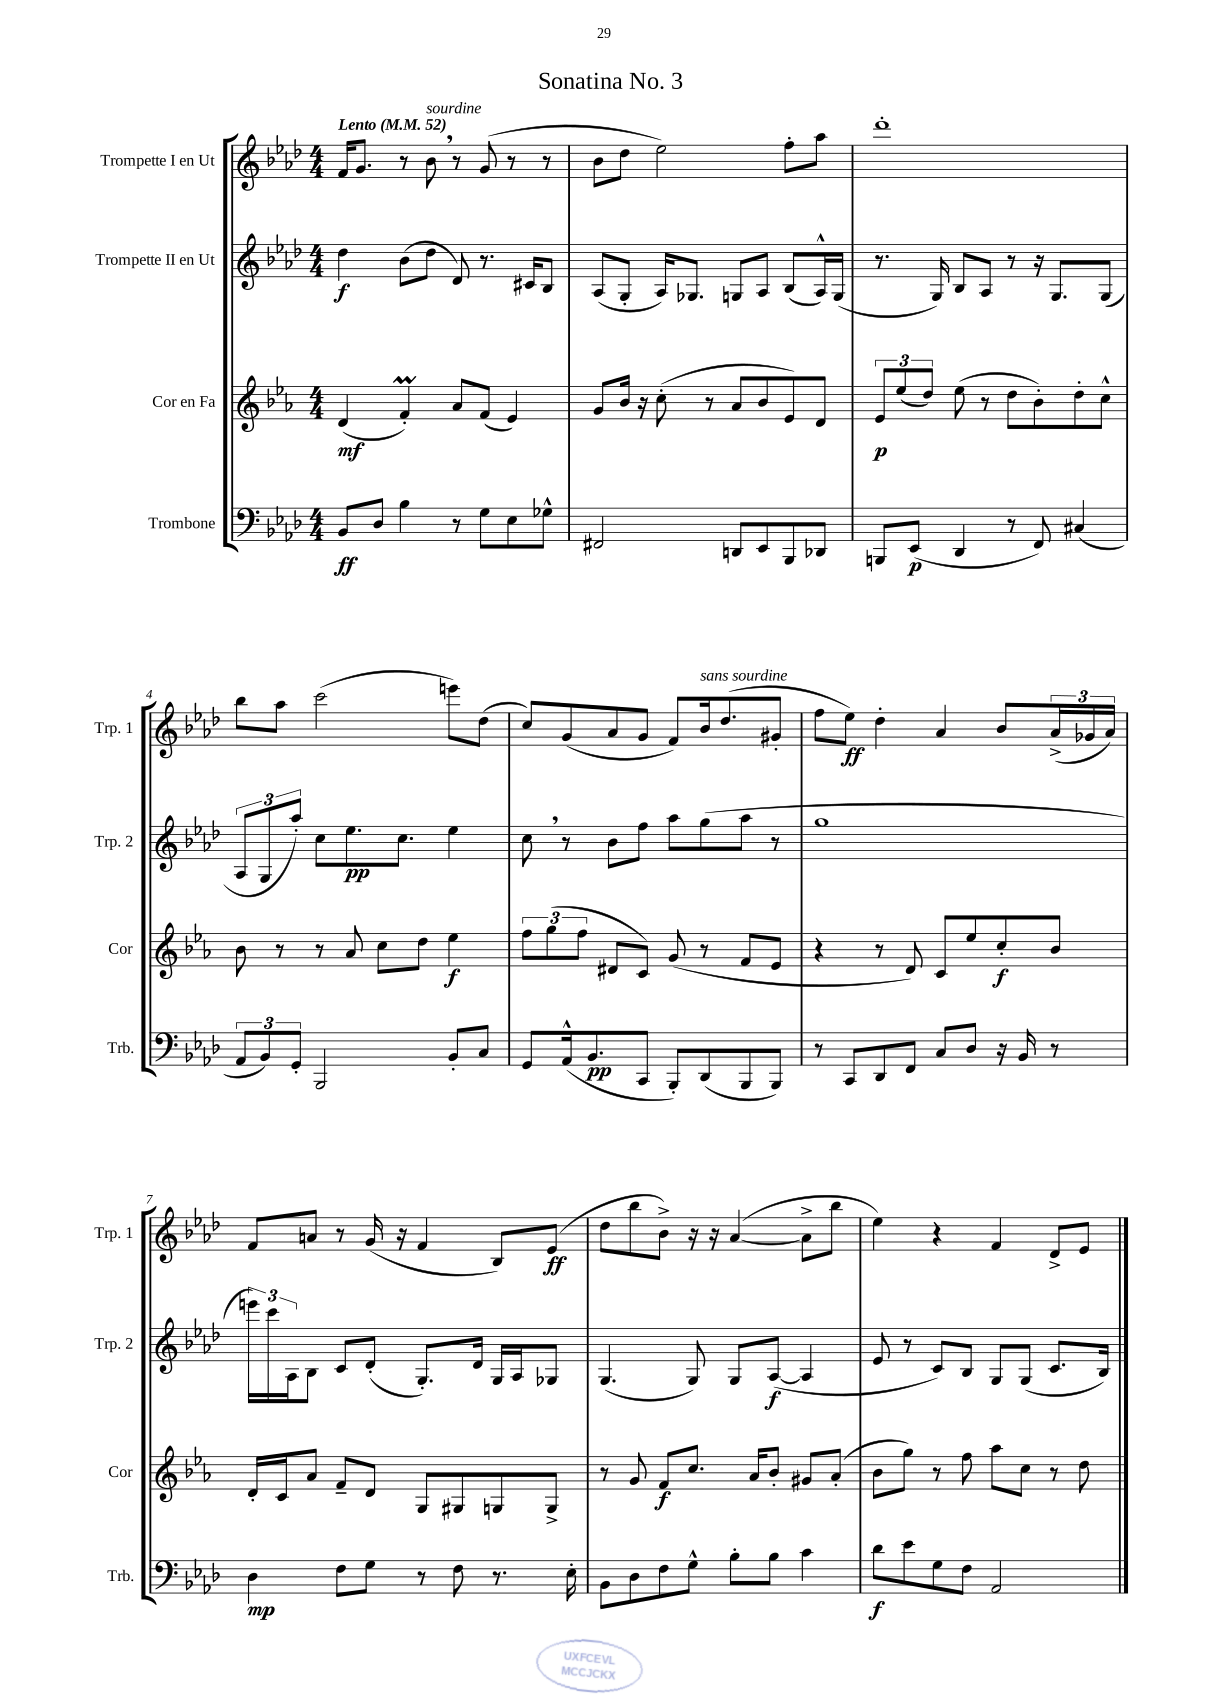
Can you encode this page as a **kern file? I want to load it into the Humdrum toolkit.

**kern	**dynam	**kern	**dynam	**kern	**dynam	**kern	**dynam
*part4	*part4	*part3	*part3	*part2	*part2	*part1	*part1
*staff4	*staff4	*staff3	*staff3	*staff2	*staff2	*staff1	*staff1
*I"Trombone	*	*I"Cor en Fa	*	*I"Trompette II en Ut	*	*I"Trompette I en Ut	*
*I'Trb.	*	*I'Cor	*	*I'Trp. 2	*	*I'Trp. 1	*
*clefF4	*	*clefG2	*	*clefG2	*	*clefG2	*
*k[b-e-a-d-]	*	*k[b-e-a-]	*	*k[b-e-a-d-]	*	*k[b-e-a-d-]	*
*M4/4	*	*M4/4	*	*M4/4	*	*M4/4	*
*MM52	*	*MM52	*	*MM52	*	*MM52	*
=1	=1	=1	=1	=1	=1	=1	=1
!	!	!	!	!	!	!LO:TX:a:B:t=Lento	!
8BB-/L	ff	(4d/	mf	4dd-\	f	16f/KL	.
.	.	.	.	.	.	8.g/J	.
8D-/J	.	.	.	.	.	.	.
4B-\	.	4fM'/)	.	(8b-\L	.	8r	.
!	!	!	!	!	!	!LO:TX:a:i:t=sourdine	!
.	.	.	.	8dd-\J	.	8b-,\	.
8r	.	8a-/L	.	8d-/)	.	8r	.
8G\L	.	(8f/J	.	8.r	.	(8g/	.
8E-\	.	4e-/)	.	.	.	8r	.
.	.	.	.	16c#X/KL	.	.	.
8G-X^^\J	.	.	.	8B-/J	.	8r	.
=2	=2	=2	=2	=2	=2	=2	=2
2FF#X/	.	8g/L	.	(8A-/L	.	8b-\L	.
.	.	16b-/Jk	.	8G'/J	.	8dd-\J	.
.	.	16r	.	.	.	.	.
.	.	(8cc'\	.	16A-/KL)	.	2ee-\)	.
.	.	.	.	8.G-X/J	.	.	.
.	.	8r	.	.	.	.	.
8DDn/L	.	8a-/L	.	8Gn/L	.	.	.
8EE-/	.	8b-/	.	8A-/J	.	.	.
8BBB-/	.	8e-/)	.	(8B-/L	.	8ff'\L	.
8DD-X/J	.	8d/J	.	16A-^^/L)	.	8aa-\J	.
.	.	.	.	(16G/JJ	.	.	.
=3	=3	=3	=3	=3	=3	=3	=3
8BBBn/L	.	12e-/L	p	8.r	.	1ddd-'	.
.	.	(12ee-/	.	.	.	.	.
(8EE-/J	p	.	.	.	.	.	.
.	.	12dd/J)	.	.	.	.	.
.	.	.	.	16G/)	.	.	.
4DD-/	.	(8ee-\	.	8B-/L	.	.	.
.	.	8r	.	8A-/J	.	.	.
8r	.	8dd\L	.	8r	.	.	.
8FF/)	.	8b-'\)	.	16r	.	.	.
.	.	.	.	8.G/L	.	.	.
(4C#X/	.	8dd'\	.	.	.	.	.
.	.	8cc^^\J	.	(8G/J	.	.	.
!!LO:LB:g=z
=4	=4	=4	=4	=4	=4	=4	=4
12AA-/L	.	8b-\	.	12A-/L	.	8bb-\L	.
12BB-/)	.	.	.	12G/	.	.	.
.	.	8r	.	.	.	8aa-\J	.
12GG'/J	.	.	.	12aa-'/J)	.	.	.
2BBB-/	.	8r	.	8cc\L	.	(2ccc\	.
.	.	8a-/	.	8.ee-\	pp	.	.
.	.	8cc\L	.	.	.	.	.
.	.	.	.	8.cc\J	.	.	.
.	.	8dd\J	.	.	.	.	.
8BB-'/L	.	4ee-\	f	4ee-\	.	8eeen\L)	.
8C/J	.	.	.	.	.	(8dd-\J	.
=5	=5	=5	=5	=5	=5	=5	=5
8GG/L	.	12ff\L	.	8cc,\	.	8cc/L)	.
.	.	(12gg\	.	.	.	.	.
(16AA-^^/k	.	.	.	8r	.	(8g/	.
.	.	12ff\J	.	.	.	.	.
8.BB-/	pp	.	.	.	.	.	.
.	.	8d#X/L	.	8b-\L	.	8a-/	.
8CC/J	.	8c/J)	.	8ff\J	.	8g/J	.
8BBB-'/L)	.	(8g/	.	8aa-\L	.	8f/L)	.
!	!	!	!	!	!	!LO:TX:a:i:t=sans sourdine	!
(8DD-/	.	8r	.	(8gg\	.	16b-/k	.
.	.	.	.	.	.	(8.dd-/	.
8BBB-/	.	8f/L	.	8aa-\J	.	.	.
8BBB-/J)	.	8e-/J	.	8r	.	8g#X'/J	.
=6	=6	=6	=6	=6	=6	=6	=6
8r	.	4r	.	1gg	.	8ff\L	.
8CC/L	.	.	.	.	.	8ee-\J)	ff
8DD-/	.	8r	.	.	.	4dd-'\	.
8FF/J	.	8d/)	.	.	.	.	.
8C/L	.	8c/L	.	.	.	4a-/	.
8D-/J	.	8ee-/	.	.	.	.	.
16r	.	8cc'/	f	.	.	8b-/L	.
16BB-/	.	.	.	.	.	.	.
8r	.	8b-/J	.	.	.	(24a-^/L	.
.	.	.	.	.	.	24g-X/	.
.	.	.	.	.	.	24a-/JJ)	.
!!LO:LB:g=z
=7	=7	=7	=7	=7	=7	=7	=7
4D-\	mp	16d'/LL	.	24eeen\LL)	.	8f/L	.
.	.	.	.	24ccc\	.	.	.
.	.	16c/J	.	.	.	.	.
.	.	.	.	24A-\J	.	.	.
.	.	8a-/J	.	8B-\J	.	8an/J	.
8F\L	.	8f~/L	.	8c/L	.	8r	.
8G\J	.	8d/J	.	(8d-'/J	.	(16g/	.
.	.	.	.	.	.	16r	.
8r	.	8G/L	.	8.G'/L)	.	4f/	.
8F\	.	8G#X/	.	.	.	.	.
.	.	.	.	16d-/Jk	.	.	.
8.r	.	8Gn/	.	16G/LL	.	8B-/L)	.
.	.	.	.	16A-/J	.	.	.
.	.	8G^/J	.	8G-X/J	.	(8e-/J	ff
16E-'\	.	.	.	.	.	.	.
=8	=8	=8	=8	=8	=8	=8	=8
8BB-\L	.	8r	.	(4.G/	.	8dd-\L	.
8D-\	.	8g/	.	.	.	8bb-\	.
8F\	.	8f/L	f	.	.	8b-^\J)	.
8G^^\J	.	8.cc/J	.	8G/)	.	16r	.
.	.	.	.	.	.	16r	.
8B-'\L	.	.	.	8G/L	.	([4a-/	.
.	.	16a-/KL	.	.	.	.	.
8B-\J	.	8b-'/J	.	([8A-/J	f	.	.
4c\	.	8g#X/L	.	4A-/]	.	8a-^\L]	.
.	.	(8a-'/J	.	.	.	8bb-\J	.
=9	=9	=9	=9	=9	=9	=9	=9
8d-\L	f	8b-\L	.	8e-/	.	4ee-\)	.
8e-\	.	8gg\J)	.	8r	.	.	.
8G\	.	8r	.	8c/L)	.	4r	.
8F\J	.	8ff\	.	8B-/J	.	.	.
2AA-/	.	8aa-\L	.	8G/L	.	4f/	.
.	.	8cc\J	.	(8G/J	.	.	.
.	.	8r	.	8.c/L	.	8d-^/L	.
.	.	8dd\	.	.	.	8e-/J	.
.	.	.	.	16B-/Jk)	.	.	.
==	==	==	==	==	==	==	==
*-	*-	*-	*-	*-	*-	*-	*-
